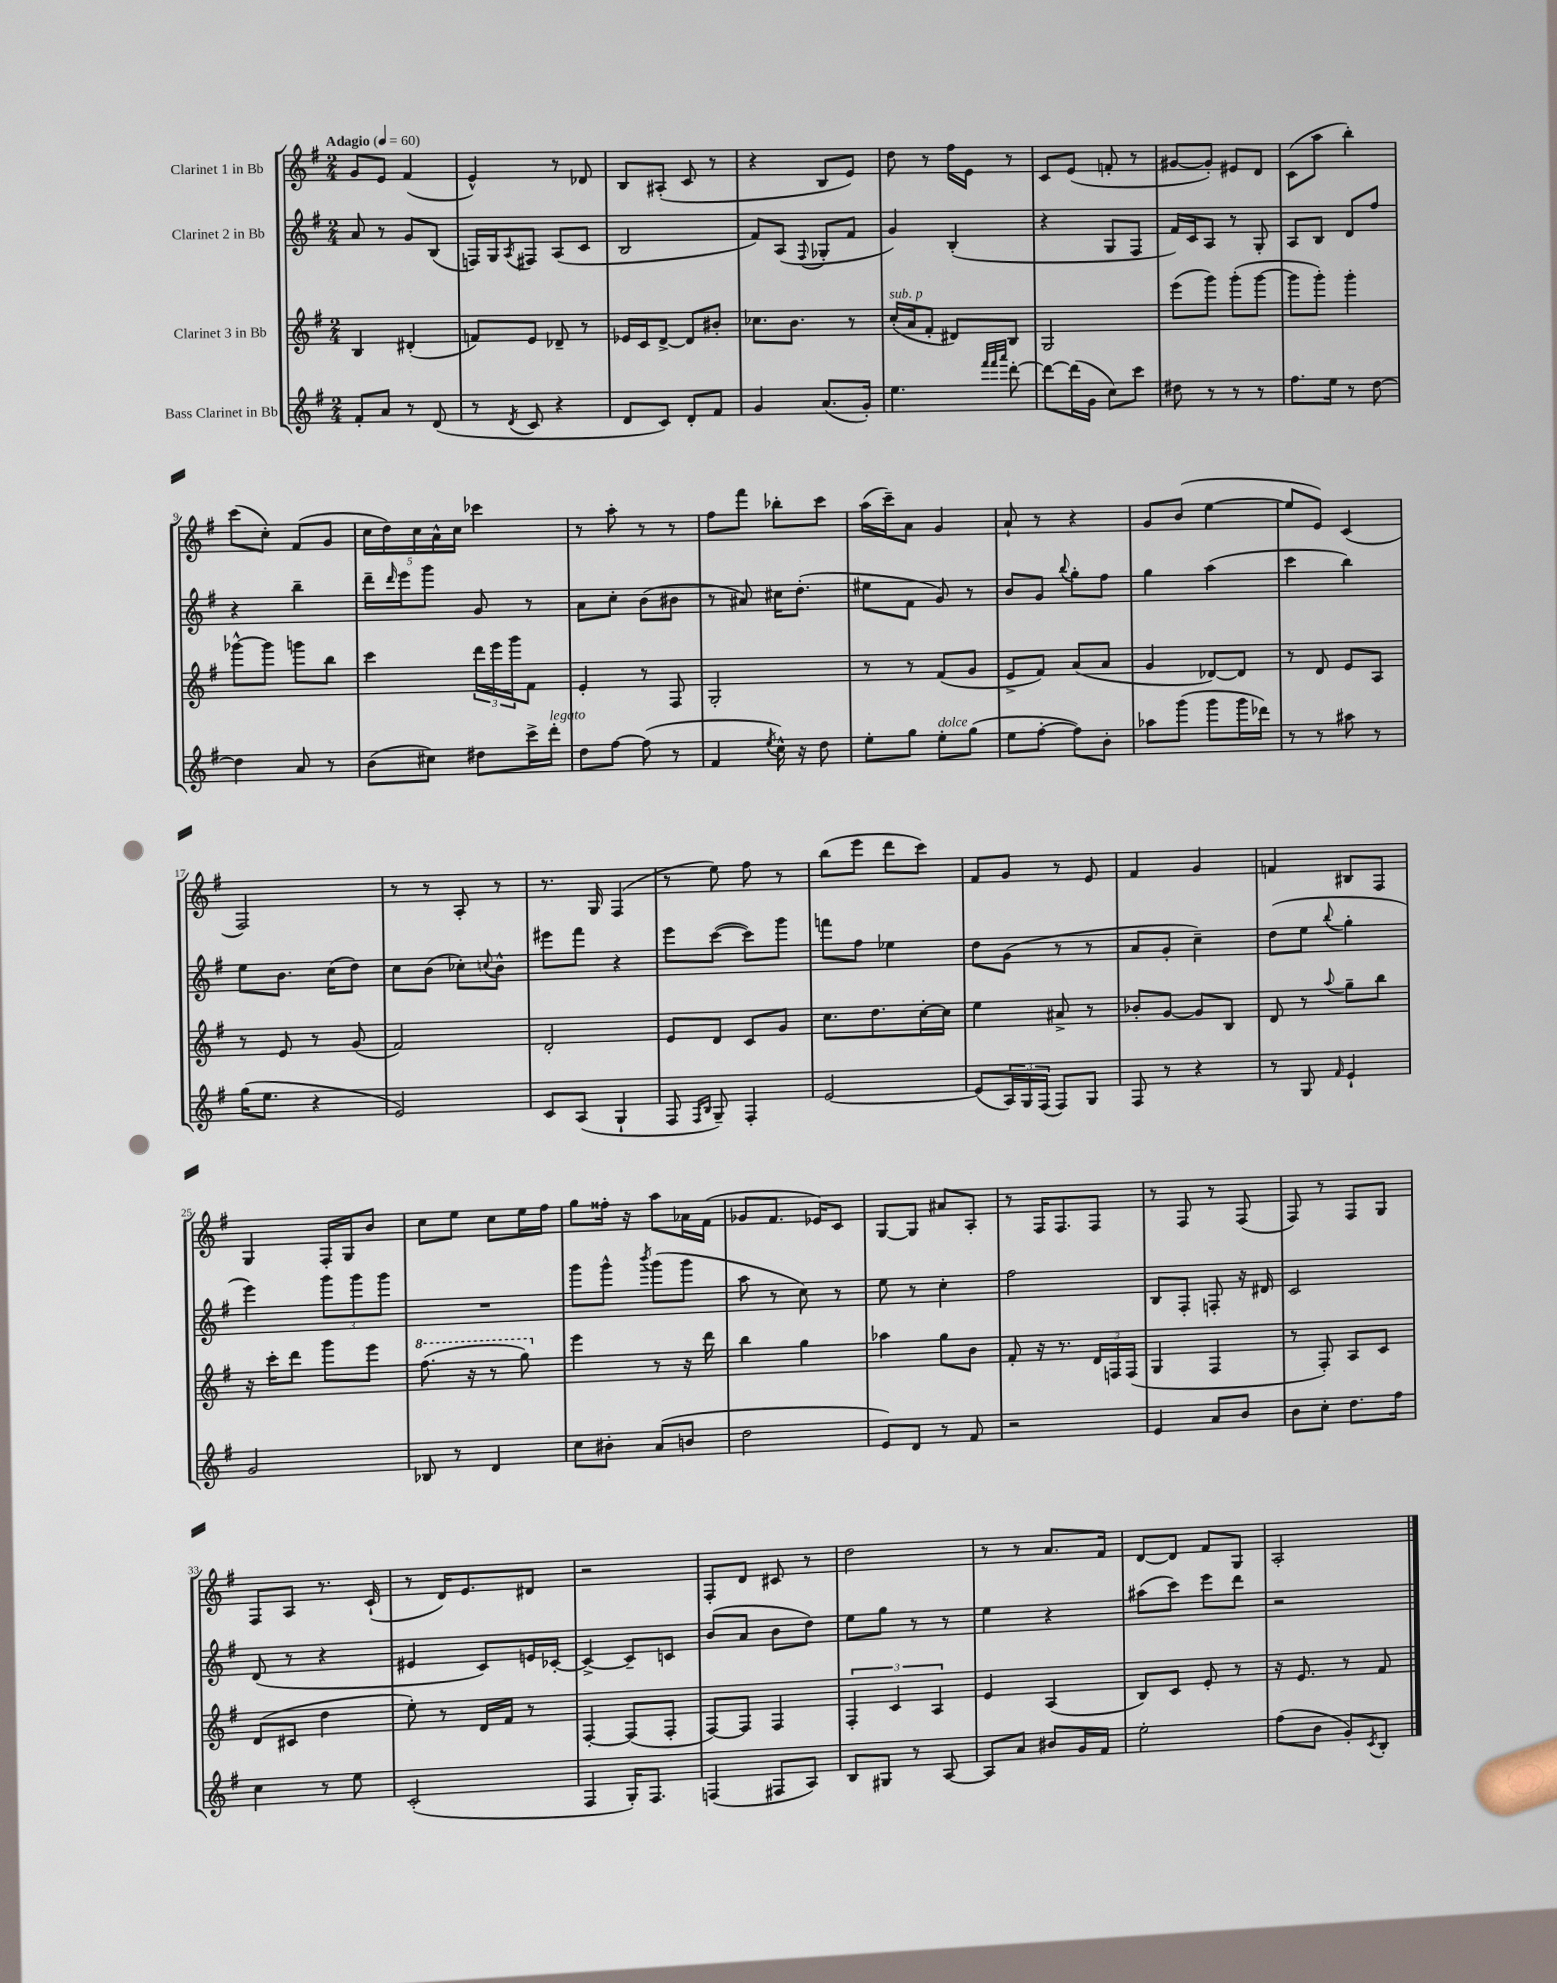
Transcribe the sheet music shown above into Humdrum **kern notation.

**kern	**kern	**kern	**kern
*staff4	*staff3	*staff2	*staff1
*clefG2	*clefG2	*clefG2	*clefG2
*k[f#]	*k[f#]	*k[f#]	*k[f#]
*M2/4	*M2/4	*M2/4	*M2/4
*MM60	*MM60	*MM60	*MM60
8f#'	4B	8a	8g
8a	.	8r	8e
8r	(4d#'	8g	(4f#
(8d	.	(8B	.
=	=	=	=
8r	8f)	16F)	4e^^)
.	.	16G	.
8qd	.	8qA	.
8c	8e	8F#	.
4r	8d-~	(8A	8r
.	8r	8c	8d-
=	=	=	=
8d	16e-	2B	8B
.	16c	.	.
8c)	[8d^	.	(8A#'
8d'	8d]	.	8c
8f#	8b#'	.	8r
=	=	=	=
4g	8.cc-	8f#)	4r
.	.	(8A	.
.	8.b	.	.
.	.	8qqF#	.
(8.a	.	8G-'	8B
.	8r	8f#	8e)
16g')	.	.	.
=	=	=	=
4.ee	(16cc'	4g)	8dd
.	16a	.	.
.	8f#'	.	8r
.	8d#)	(4B'	16ff#
.	.	.	16e
32qqfff#	.	.	.
32qqfff#	.	.	.
32qqaaa	.	.	.
[8ddd'	8B	.	8r
=	=	=	=
8ddd_	2G	4r	8c
(16ddd]	.	.	(8e
16g	.	.	.
8cc)	.	8G	8f'
8ccc	.	8F#	8r
=	=	=	=
8dd#	(8eee	16f#)	[8g#
.	.	16c	.
8r	8ggg)	8A	8g#'])
8r	(8ggg'	8r	8e#
8r	[8ggg	8G'	8d
=	=	=	=
8.ff#	8ggg]	8A	(8c
.	8ggg')	8B	8aa
16ee	.	.	.
8r	4ggg'	8d	4bb')
[8dd	.	8ff#	.
=	=	=	=
4dd]	[8ggg-^^	4r	(8ccc
.	8ggg-]	.	8cc')
8a	8ggg	4bb~	(8f#
8r	8bb	.	8g
=	=	=	=
(8b	4ccc	16ddd~	20cc
.	.	.	20dd)
.	.	16qqddd	.
.	.	16eee	.
.	.	.	20cc
8cc#)	.	8ggg	.
.	.	.	20a^^
.	.	.	20cc
8dd#	24ddd	8g	4ccc-
.	24eee	.	.
.	24ggg	.	.
16ccc^	8f#	8r	.
16ddd'	.	.	.
=	=	=	=
8dd	4e'	8a	8r
[8ff#	.	8cc'	8aa'
(8ff#]	8r	(8b	8r
8r	8F#	8b#	8r
=	=	=	=
4f#	2G'	8r	8ff#
.	.	8a#)	8fff#
8qee	.	.	.
16cc^^)	.	16cc#	8bb-'
16r	.	(8.dd'	.
8dd	.	.	8ccc
=	=	=	=
8ee'	8r	8ee#	(16aa
.	.	.	16ccc~)
8gg	8r	8f#	8a
8ee'	(8f#	8g)	4g
(8gg	8g	8r	.
=	=	=	=
8ee	8e^	8b	8a`
[8ff#'	8f#)	8g	8r
.	.	8qqbb	.
8ff#])	(8a	8gg'	4r
8b'	8a	8ff#	.
=	=	=	=
8aa-	4g	4gg	8g
(8ggg	.	.	(8b
8ggg	[8d-)	(4aa	[4ee
16ggg	8d-]	.	.
16ddd-)	.	.	.
=	=	=	=
8r	8r	4ccc	8ee]
8r	8d	.	8e)
8aa#	8e	4bb)	(4c
8r	8A	.	.
=	=	=	=
(16gg	8r	8ee	2F#)
8.ee	.	.	.
.	8e	8.b	.
4r	8r	.	.
.	.	(16cc	.
.	(8g	8dd)	.
=	=	=	=
2e)	2f#)	8cc	8r
.	.	(8b	8r
.	.	8cc-')	8A'
.	.	8qqcc	.
.	.	8b^^	8r
=	=	=	=
8c	2d'	8eee#	8.r
(8A	.	8fff#	.
.	.	.	16G
4G`	.	4r	(4F#
=	=	=	=
8F#	8e	8eee	8r
16qqF#	.	.	.
16qqB	.	.	.
8G~)	8d	([8ccc	8ee)
4F#'	8c	8ccc])	8ff#
.	8g	8ggg	8r
=	=	=	=
[2e	8.cc	8fff	(8bb
.	.	8ff#	8eee
.	8.dd	.	.
.	.	4ee-	8ddd
.	[16cc'	.	8ccc)
.	16cc]	.	.
=	=	=	=
(8e]	4ee	8dd	8f#
24A)	.	(8g	8g
24G	.	.	.
(24F#	.	.	.
8F#)	8a#^	8r	8r
8G	8r	8r	8e
=	=	=	=
8F#	8b-'	8a	4f#
8r	[8g	8g'	.
4r	8g]	4cc~)	4g
.	8B	.	.
=	=	=	=
8r	8d	(8dd	4f
8G	8r	8ee	.
16qqf#	8qqaa	8qqbb	.
4e`	8gg~	4gg'	8B#
.	8bb	.	8F#
=	=	=	=
2g	16r	4eee)	4G
.	16ccc'	.	.
.	8ddd	.	.
.	8ggg	12ggg	16F#'
.	.	.	16G
.	.	12ggg	.
.	8eee	.	8b
.	.	12ggg	.
=	=	=	=
8B-	(8.fff#	2r	8cc
8r	.	.	8ee
.	16r	.	.
4d	8r	.	8cc
.	8ggg)	.	16ee
.	.	.	16ff#
=	=	=	=
8cc	4eee	8ggg	8gg
8b#'	.	8ggg^^	16ff##'
.	.	.	16r
.	.	8qbbb	.
(8a	8r	(8ggg	8aa
8b	16r	8ggg	16a-
.	16ddd	.	(16f#
=	=	=	=
2dd	4bb	8aa	8g-
.	.	8r	8.f#
.	4gg	8cc)	.
.	.	.	16e-)
.	.	8r	8c
=	=	=	=
8e)	4aa-	8ee	[8G
8d	.	8r	8G]
8r	8gg	4cc'	8a#
8f#	8b	.	8A'
=	=	=	=
2r	8f#'	2ff#	8r
.	16r	.	16F#
.	8.r	.	8.F#
.	24d	.	8F#
.	24F	.	.
.	(24F	.	.
=	=	=	=
4e	4G	8B	8r
.	.	8F#'	8F#
8a	4F#	8F'	8r
8b	.	16r	(8F#
.	.	16d#	.
=	=	=	=
8b	8r	2c	8F#)
8cc'	8F#')	.	8r
8.dd	8A	.	8F#
.	8c	.	8G
16ff#	.	.	.
=	=	=	=
4cc	(8d	(8d	8F#
.	8c#	8r	8A
8r	4dd	4r	8.r
8ee	.	.	.
.	.	.	(16c`
=	=	=	=
(2c'	8ee')	4e#	8r
.	8r	.	16d)
.	.	.	8.e
.	16d	8c)	.
.	16f#	.	.
.	8r	16e	8d#
.	.	[16c-'	.
=	=	=	=
4F#	[4F#'	4c-^_	2r
16G')	(8F#]	8c-~]	.
8.F#	.	.	.
.	8F#'	8c	.
=	=	=	=
(4F	[8F#)	(8b	8F#'
.	8F#]	8a	8d
8F#	4F#	8b	8c#
8A)	.	8dd)	8r
=	=	=	=
8B	6F#'	8ee	2dd
8G#	.	8gg	.
.	6c	.	.
8r	.	8r	.
.	6A	.	.
[8A	.	8r	.
=	=	=	=
8A]	4e	4ee	8r
8a	.	.	8r
8b#	(4A	4r	8.a
16g	.	.	.
16f#	.	.	16f#
=	=	=	=
2ee'	8B)	(8aa#	[8d
.	8c	8ccc)	8d]
.	8e'	8eee	8f#
.	8r	8ddd	8G
=	=	=	=
(8ff#	16r	2r	2A'
.	8.e	.	.
8b	.	.	.
8g')	8r	.	.
8qc	.	.	.
8B'	8f#	.	.
==	==	==	==
*-	*-	*-	*-
